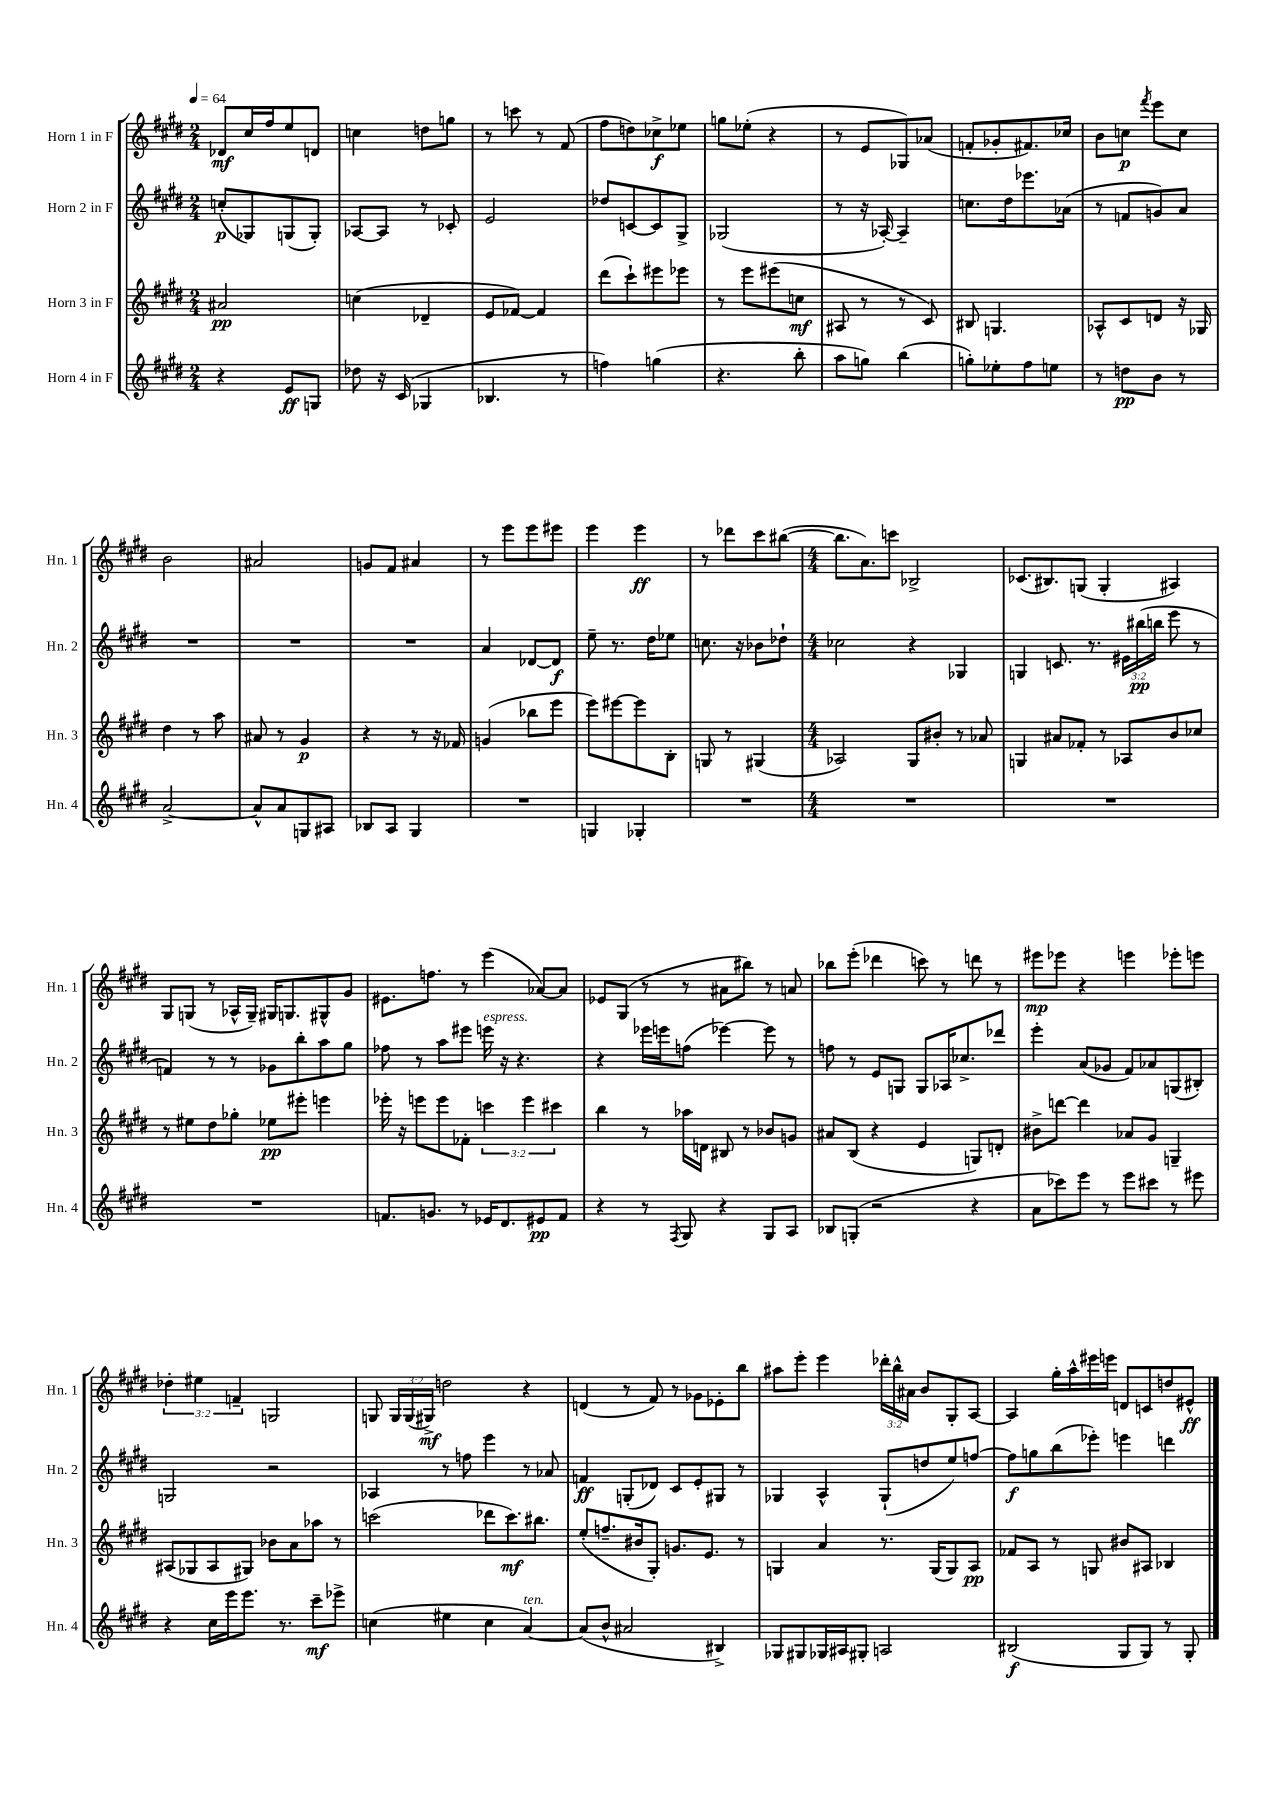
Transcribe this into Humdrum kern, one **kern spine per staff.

**kern	**kern	**kern	**kern
*staff4	*staff3	*staff2	*staff1
*clefG2	*clefG2	*clefG2	*clefG2
*k[f#c#g#d#]	*k[f#c#g#d#]	*k[f#c#g#d#]	*k[f#c#g#d#]
*M2/4	*M2/4	*M2/4	*M2/4
*MM64	*MM64	*MM64	*MM64
4r	2a#	(8cc'	8d-
.	.	8G-)	16cc#
.	.	.	16ff#
8e	.	(8G	8ee
8G	.	8G')	8d
=	=	=	=
8dd-	(4cc	[8A-	4cc
16r	.	8A-]	.
(16c#	.	.	.
4G-	4d-~	8r	8dd
.	.	8c-'	8gg
=	=	=	=
4.B-	8e	2e	8r
.	[8f-)	.	8ccc
.	4f-]	.	8r
8r	.	.	(8f#
=	=	=	=
4ff)	(8ddd#	8dd-	8ff#
.	8ccc#`)	[8c	8dd)
(4gg	8eee#	8c]	8cc-^
.	8eee-	8G#^	8ee-
=	=	=	=
4.r	8r	(2G-	8gg
.	8eee	.	(8ee-'
.	(8eee#	.	4r
8bb'	8cc	.	.
=	=	=	=
8aa	8A#	8r	8r
8gg)	8r	16r	8e
.	.	[16A-')	.
(4bb	8r	4A-~]	8G-)
.	8c#)	.	(8a-
=	=	=	=
8gg')	8B#	8.cc	8f'
8ee-'	4.G	.	8g-'
.	.	16dd#	.
8ff#	.	8.eee-	8.f#)
8ee	.	.	.
.	.	(16a-	16cc-
=	=	=	=
8r	8A-^^	8r	8b
8dd	8c#	8f	8cc
.	.	.	8qfff#
8b	8d	8g)	8eee
8r	16r	8a	8cc
.	16G-	.	.
=	=	=	=
[2a^	4dd#	2r	2b
.	8r	.	.
.	8aa	.	.
=	=	=	=
8a^^]	8a#	2r	2a#
8a	8r	.	.
8G	4g#	.	.
8A#	.	.	.
=	=	=	=
8B-	4r	2r	8g
8A	.	.	8f#
4G#	8r	.	4a#
.	16r	.	.
.	16f-	.	.
=	=	=	=
2r	(4g	4a	8r
.	.	.	8eee
.	8bb-	[8d-	8eee
.	8eee	8d-]	8eee#
=	=	=	=
4G	8eee)	8ee~	4eee
.	[8eee#	8.r	.
4G-'	8eee#]	.	4eee
.	.	16dd#	.
.	8B'	8ee-	.
=	=	=	=
2r	8G	8.cc	8r
.	8r	.	8ddd-
.	.	16r	.
.	(4G#	8b-	8ccc#
.	.	8dd-`	([8bb#
=	=	=	=
*M4/4	*M4/4	*M4/4	*M4/4
1r	2A-)	2cc-	8.bb#]
.	.	.	8.a)
.	.	.	8ccc
.	8G#	4r	2B-^
.	8b#'	.	.
.	8r	4G-	.
.	8a-	.	.
=	=	=	=
1r	4G	4G	(8.c-
.	.	.	8.B#)
.	8a#	8.c	.
.	8f-'	.	(8G
.	.	8.r	.
.	8r	.	4G'
.	8A-	24e#	.
.	.	(24bb#	.
.	.	24bb	.
.	8b	8eee	4A#)
.	8cc-	8r	.
=	=	=	=
1r	8r	4f)	8G#
.	8ee#	.	(8G
.	8dd#	8r	8r
.	8gg-'	8r	16A-^^
.	.	.	16G~)
.	8ee-	8g-	16G#
.	.	.	8.G
.	8eee#'	8bb'	.
.	4eee	8aa	8G#^^
.	.	8gg#	8g#
=	=	=	=
8.f	16eee-'	8ff-	8.e#
.	16r	.	.
.	8eee	8r	.
8.g	.	.	8.ff
.	8eee	8aa	.
8r	8f-'	8eee#	8r
16e-	6ccc	16eee	(4eee
8.d#	.	16r	.
.	.	4.r	.
.	6eee	.	.
8e#	.	.	[8a-)
.	6ccc#	.	.
8f	.	.	8a-]
=	=	=	=
4r	4bb	4r	8e-
.	.	.	(8G#
8r	8r	16eee-	8r
.	.	16eee	.
8qF#	.	.	.
8G#	16aa-	(8ff	8r
.	16d	.	.
4r	8B#	[4eee-)	8a#
.	8r	.	8bb#)
8G#	8b-	8eee-]	8r
8A	8g	8r	8a
=	=	=	=
8B-	8a#	8ff	8bb-
(8G'	(8B	8r	(8eee'
2r	4r	8e	4ddd-
.	.	8G	.
.	4e	8G	8ccc)
.	.	16A-	8r
.	.	8.cc-^	.
4r	8G)	.	8ddd
.	8d'	8ddd-	8r
=	=	=	=
8a	8b#^	4eee'	8eee#
8ccc-)	[8ddd	.	8eee-
8eee	4ddd]	(8a	4r
8r	.	8g-	.
8eee	8a-	8f#)	4eee
8ccc#	8g#	8a-	.
8r	4G~	(8G	8eee-'
8eee#	.	8B#')	8eee
=	=	=	=
4r	(8A#	2G	6dd-'
.	8G-	.	.
.	.	.	6ee#
16cc#	8A#	.	.
16eee	.	.	.
.	.	.	6f~
8.eee	8G#)	.	.
.	8b-	2r	2G
8.r	.	.	.
.	8a	.	.
8ccc#~	8aa-	.	.
8eee-^	8r	.	.
=	=	=	=
(4cc	(2ccc	4A-	8G
.	.	.	24G
.	.	.	(24G
.	.	.	24G#^)
4ee#	.	8r	2dd
.	.	8ff	.
4cc	8ddd-	4eee	.
.	8.ccc)	.	.
[4a)	.	8r	4r
.	8.bb#	.	.
.	.	8a-	.
=	=	=	=
(8a]	(8ee'	4f	(4d
8b^^	8.ff~	.	.
2a#	.	(8G'	8r
.	16b#	.	.
.	8G#')	8d-)	8f#)
.	8.g	8c#	8r
.	.	8e'	8g-
.	8.e	.	.
4B#^)	.	8G#	8e-'
.	8r	8r	8bb
=	=	=	=
8G-	4G	4G-	8aa#
8G#	.	.	8eee'
16G-	4a	4A^^	4eee
16A#	.	.	.
8G#'	.	.	.
2A	8.r	(8G-`	24ddd-'
.	.	.	24bb^^
.	.	.	24a#
.	.	8dd	8b
.	(16G	.	.
.	8G)	8ee)	8G#'
.	8A	[8ff	[8A
=	=	=	=
(2B#	8f-	8ff]	4A]
.	8A	8gg	.
.	8r	(8bb	16gg#'
.	.	.	16aa^^
.	8G	8eee-')	16eee#
.	.	.	16eee
8G#	8b#	4eee	8d
8G#)	8A#	.	8c
8r	4B-	4ddd	8dd
8G#'	.	.	8e#^^
==	==	==	==
*-	*-	*-	*-
